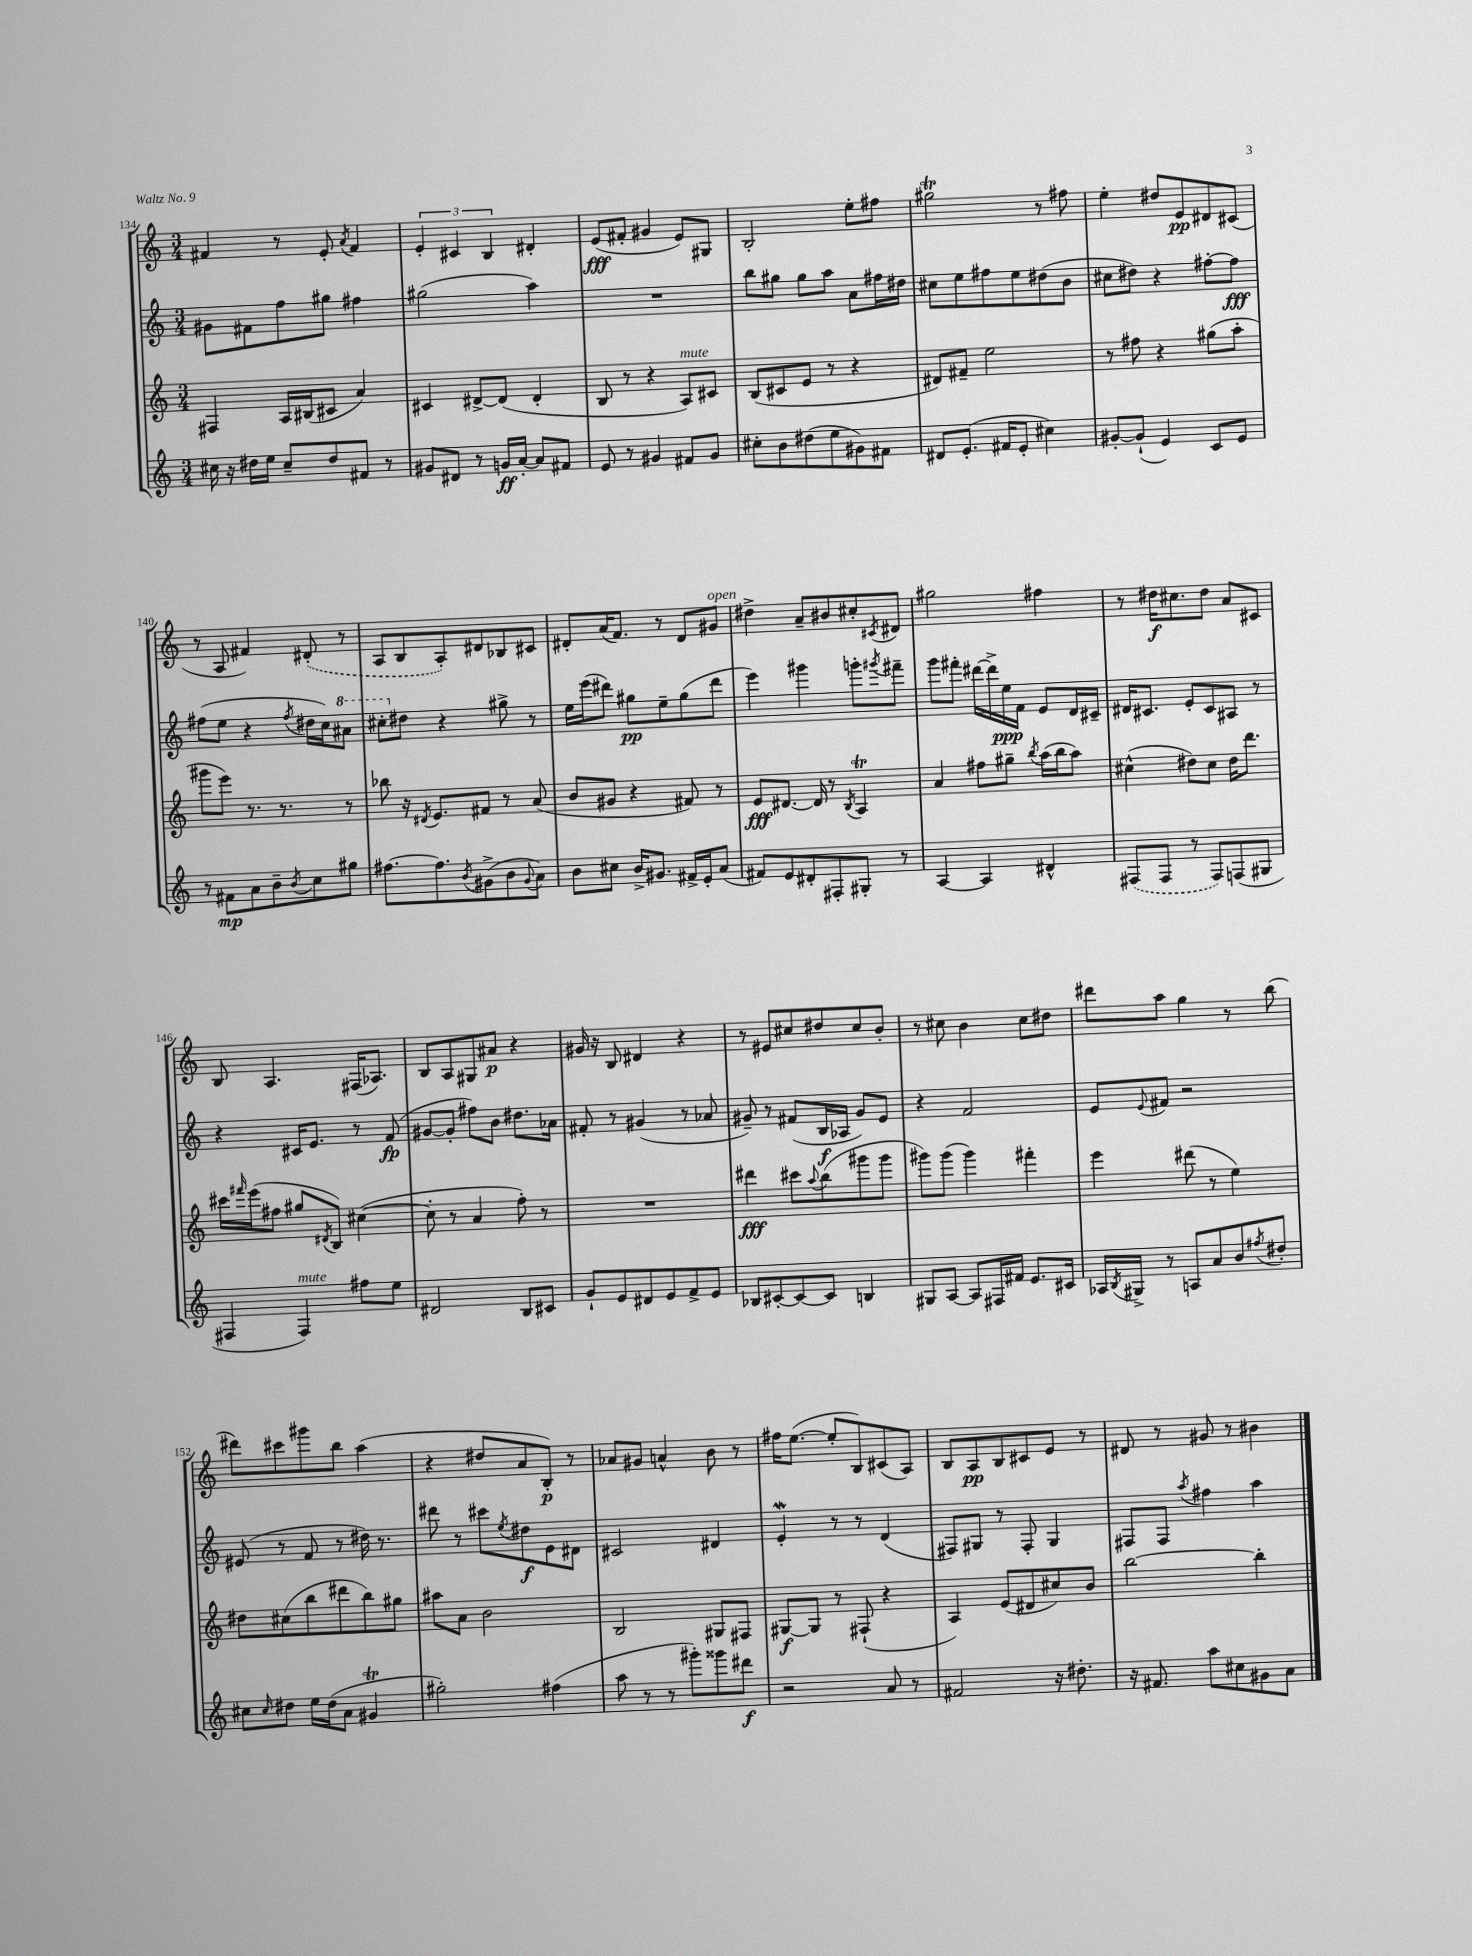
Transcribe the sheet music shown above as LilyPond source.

<<
\new StaffGroup <<
\new Staff = "s0" {
    \clef treble \key c \major \numericTimeSignature \time 3/4
    fis'4 r8 e'8-. \acciaccatura { a'8 } fis'4 |
    \tuplet 3/2 { e'4-. cis'4 b4 } dis'4-. |
    e'8\fff( fis'8-. gis'4 e'8) gis8 |
    b2-. e''8-. fis''8 |
    gis''2\trill r8 fis''8 |
    e''4-. dis''8 e'8\pp dis'8 cis'8( |
    r8 a8 fis'4) \once \slurDashed dis'8-.( r8 |
    a8 b8 a8-.) dis'8 bes8 cis'8 |
    dis'8-. a'16( f'8.) r8 dis'8 gis'8^\markup { \italic "open" } |
    dis''4-> a'8-- bis'8 cis''8-. \acciaccatura { cis'8 } dis'8 |
    gis''2 fis''4 |
    r8 dis''16\f cis''8. dis''8 a'8 cis'8 |
    b8 a4. fis16( aes8.) |
    b8 a8 gis8 ais'8\p r4 |
    gis'16 r16 b8 dis'4 r4 |
    r8 eis'8 cis''8 dis''8 cis''8 b'8-. |
    r8 cis''8 b'4 cis''8 dis''8 |
    dis'''8 a''8 g''4 r8 b''8( |
    dis'''8) cis'''8 gis'''8 b''8 a''4( |
    r4 dis''8 a'8 b8-.\p) r8 |
    aes'8 gis'8 a'4-^ b'8 r8 |
    fis''16 e''8.~( e''8-. b8) cis'8( a8) |
    b8 a8\pp b8 cis'8 e'8 r8 |
    dis'8 r8 gis'8 r8 bis'4 \bar "|." |
}
\new Staff = "s1" {
    \clef treble \key c \major \numericTimeSignature \time 3/4
    gis'8 fis'8 f''8 gis''8 fis''4 |
    gis''2( a''4) |
    R2. |
    b''8 gis''8 gis''8 a''8 a'8 fis''16 dis''16 |
    cis''8 e''8 fis''8 e''8 dis''8( b'8 |
    cis''8 dis''8) r4 fis''8~-. fis''8\fff |
    fis''8( e''8 r4 \acciaccatura { fis''8 } dis''16 c''16) \ottava #1 ais''8 |
    cis'''8-. \ottava #0 dis''8 r4 gis''8-> r8 |
    e''16 e'''16( dis'''8) gis''8\pp e''8-- gis''8( dis'''8 |
    e'''4) gis'''4 g'''8-. \acciaccatura { gis'''8 } fis'''8-- |
    g'''8 fis'''8-. dis'''16~ dis'''16-> e''16\ppp f'16 e'8 d'16 cis'16-- |
    dis'16 cis'8. e'8-. cis'8 ais8 r8 |
    r4 cis'16 e'8. r8 f'8\fp( |
    gis'8~ gis'8-. fis''8) b'8 dis''8. aes'16 |
    fis'8-. r8 gis'4( r8 aes'8 |
    gis'8--) r8 fis'8( b16\f aes16 gis'8) e'8 |
    r4 f'2 |
    e'8 \appoggiatura { e'8 } fis'8 r2 |
    eis'8( r8 f'8 r8 dis''16) r8. |
    dis'''8 r8 cis'''8 \acciaccatura { e''8 } dis''8\f e'8 dis'8 |
    cis'2 dis'4 |
    e'4-.\mordent r8 r8 d'4( |
    fis8) gis8 r8 fis8-. gis4 |
    fis8 fis8 \acciaccatura { a''8 } fis''4 a''4 \bar "|." |
}
\new Staff = "s2" {
    \clef treble \key c \major \numericTimeSignature \time 3/4
    fis4 a16 bis16( cis'8 a'4) |
    cis'4 dis'8~-> dis'8( dis'4-. |
    b8 r8 r4 a8^\markup { \italic "mute" }) cis'8 |
    b8( cis'8 e'8 r8 r4 |
    dis'8) fis'8-- e''2 |
    r8 fis''8 r4 gis''8( a''8-. |
    gis'''8 e'''8) r8. r8. r8 |
    bes''8 r16 \acciaccatura { dis'8 } e'8. fis'8 r8 a'8( |
    b'8 gis'8 r4 fis'8) r8 |
    e'8\fff dis'8.~ dis'16 r8 \acciaccatura { b8 } a4\trill |
    a'4 fis''8 gis''8-- \acciaccatura { b''8 } a''16( b''16 a''8) |
    cis''4-^( dis''8) cis''8 dis''16 d'''8. |
    cis'''16 \grace { fis'''16 } e'''16( fis''8 gis''8 \acciaccatura { dis'8 } b8) cis''4~( |
    cis''8-. r8 a'4 f''8-.) r8 |
    R2. |
    dis'''4\fff cis'''8 \appoggiatura { a''8 } b''8( gis'''8 gis'''8 |
    gis'''8) gis'''8( gis'''4) fis'''4-. |
    e'''4 dis'''8( r8 e''4) |
    dis''8 cis''8( b''8 dis'''8 b''8) gis''8 |
    ais''8 a'8 b'2 |
    b2 gis8 fis8 |
    gis8~\f gis8 r8 fis8-!( r4 |
    a4) e'8( dis'8 cis''8) b'8 |
    b''2~ b''4-. \bar "|." |
}
\new Staff = "s3" {
    \clef treble \key c \major \numericTimeSignature \time 3/4
    cis''16 r16 dis''16 e''16 cis''8-- dis''8 fis'8 r8 |
    gis'8 dis'8 r8 g'16\ff a'16~-. a'8 fis'8 |
    e'8 r8 gis'4 fis'8 gis'8 |
    cis''8-. b'8 dis''8( e''8 gis'8) fis'8 |
    dis'8 e'8.-.( fis'16 e'8-. cis''4) |
    gis'8~-. gis'8-!( e'4) c'8 e'8 |
    r8 fis'8\mp a'8 b'8-- \acciaccatura { b'8 } c''8 gis''8 |
    fis''8.~ fis''8. \acciaccatura { b'8 } gis'8->( b'8 \appoggiatura { gis'8 } a'8) |
    b'8 cis''8 b'16-> gis'8. fis'16-> e'16-. a'8( |
    fis'8) e'8 dis'8-. fis8-. gis8-. r8 |
    a4~ a4 dis'4-^ |
    \once \slurDashed fis8( fis8 r8 fis8) f8( gis8 |
    fis4 fis4^\markup { \italic "mute" }) fis''8 e''8 |
    dis'2 b8 cis'8 |
    g'8-! e'8 dis'8 e'8 f'8-> e'8 |
    bes8 cis'8~-. cis'8~ cis'8 b4 |
    gis8 a8~ a8 fis16 fis'16 e'8. cis'16 |
    aes16 \acciaccatura { b8 } gis16-> r8 a8 a'8 b'8 \acciaccatura { fis''8 } dis''8-. |
    cis''8 \grace { cis''16 } dis''8 e''16 dis''16( a'8 gis'4\trill |
    gis''2-.) fis''4( |
    a''8 r8 r8 gis'''8-.) gisis'''8 dis'''8\f |
    r2 a'8 r8 |
    fis'2 r16 dis''8.-. |
    r16 fis'8. a''8 cis''8 gis'8 a'8 \bar "|." |
}
>>
>>
\layout { \context { \Score currentBarNumber = #134 } }
